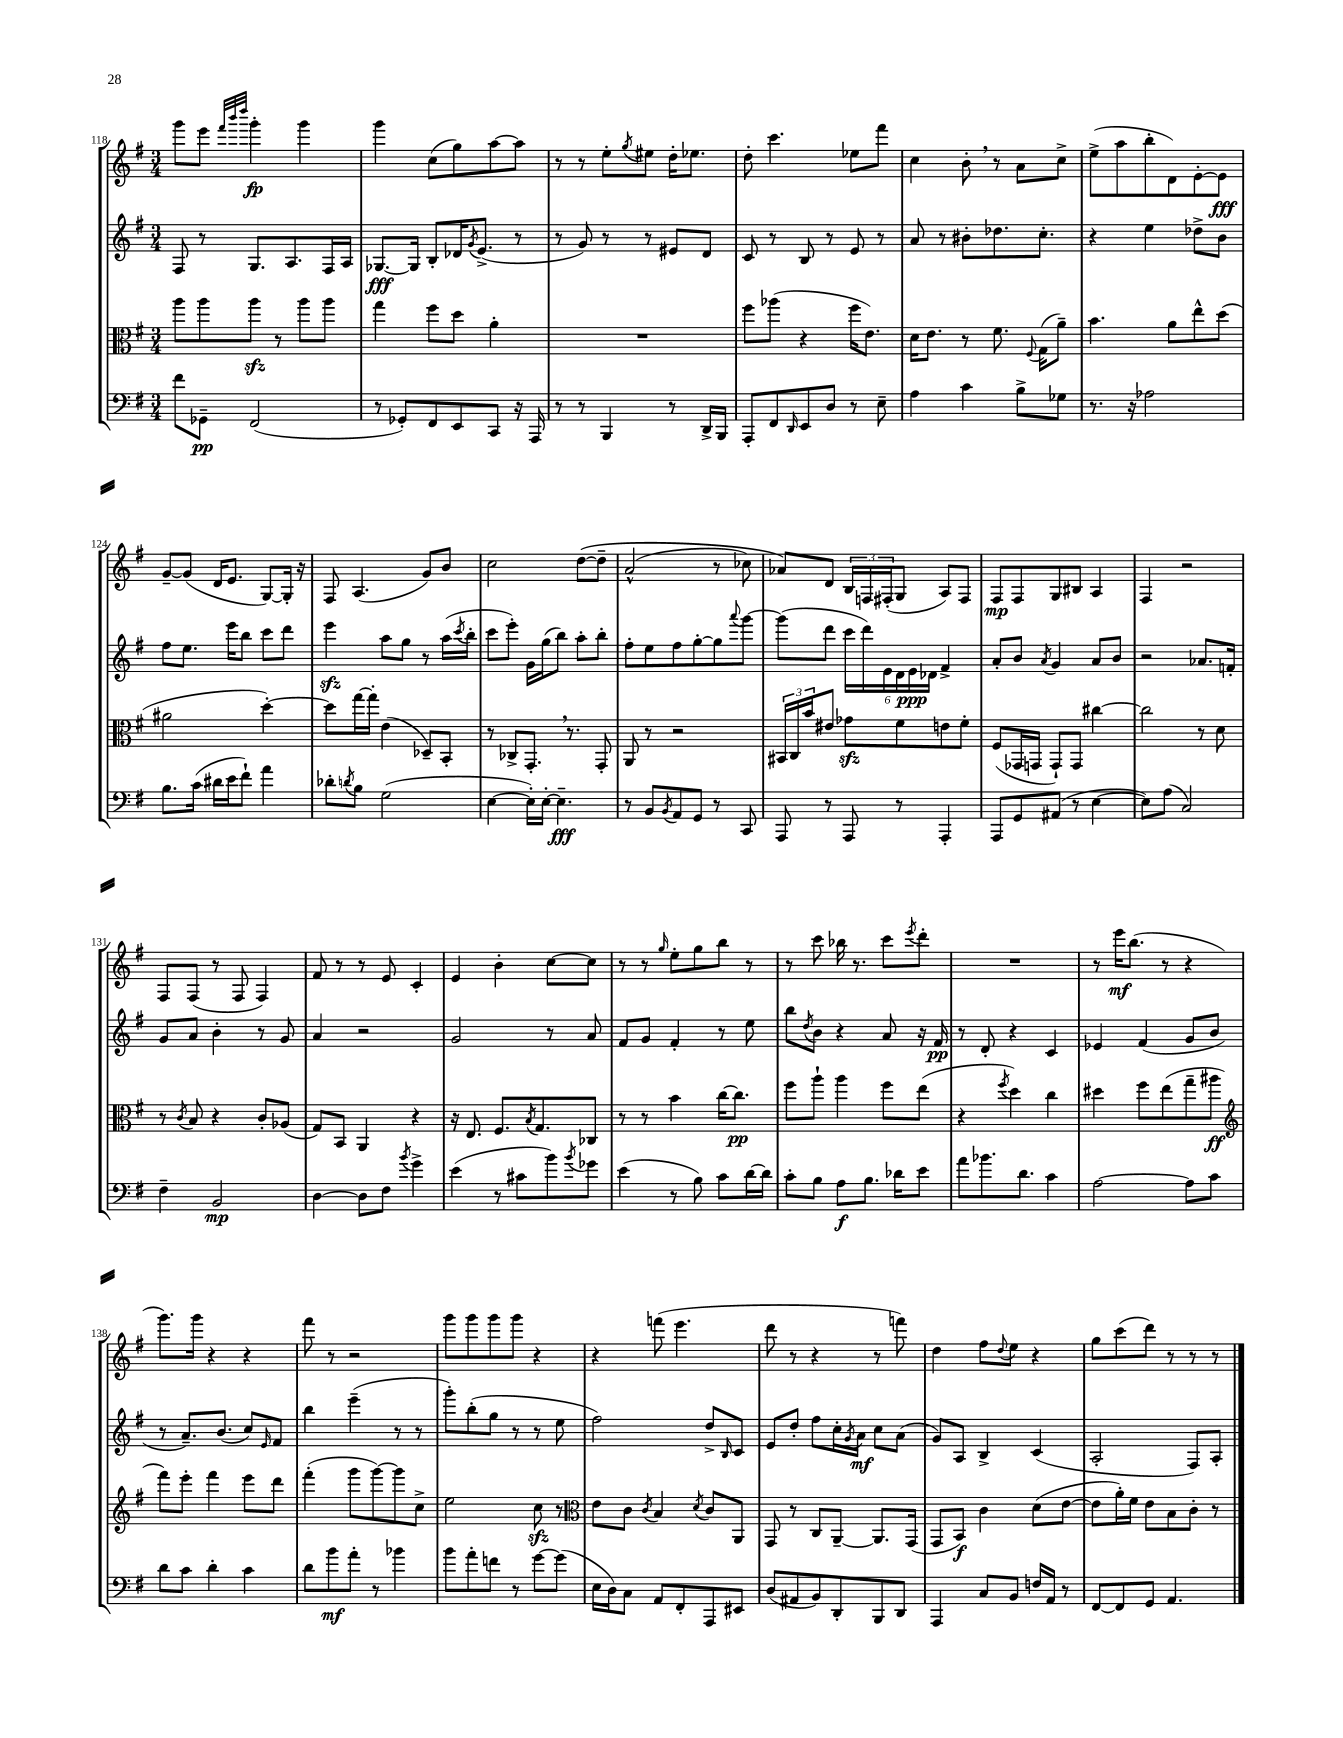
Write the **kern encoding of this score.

**kern	**dynam	**kern	**dynam	**kern	**dynam	**kern	**dynam
*part4	*part4	*part3	*part3	*part2	*part2	*part1	*part1
*staff4	*staff4	*staff3	*staff3	*staff2	*staff2	*staff1	*staff1
*clefF4	*	*clefC3	*	*clefG2	*	*clefG2	*
*k[f#]	*	*k[f#]	*	*k[f#]	*	*k[f#]	*
*M3/4	*	*M3/4	*	*M3/4	*	*M3/4	*
=118	=118	=118	=118	=118	=118	=118	=118
8f#\L	.	8aa\L	.	8F#/	.	8ggg\L	.
8GG-X~\J	pp	8aa\	.	8r	.	8eee\J	.
.	.	.	.	.	.	32qqfff#/LLL	.
.	.	.	.	.	.	32qqbbb/	.
.	.	.	.	.	.	32qqdddd/JJJ	.
(2FF#/	.	8aazz\J	.	8.G/L	.	4ggg'\	fp
.	.	8r	.	.	.	.	.
.	.	.	.	8.A/	.	.	.
.	.	8aa\L	.	.	.	4ggg\	.
.	.	8aa\J	.	16F#/L	.	.	.
.	.	.	.	16A/JJ	.	.	.
=119	=119	=119	=119	=119	=119	=119	=119
8r	.	4gg\	.	[8.G-X/L	fff	4ggg\	.
8GG-X'/L)	.	.	.	.	.	.	.
.	.	.	.	16G-/Jk]	.	.	.
8FF#/	.	8ff#\L	.	8B'/L	.	(8cc\L	.
8EE/	.	8dd\J	.	16d-X/K	.	8gg\)	.
.	.	.	.	8qg/	.	.	.
.	.	.	.	(8.e^/J	.	.	.
8CC/J	.	4a'\	.	.	.	[8aa\	.
16r	.	.	.	8r	.	8aa\J]	.
16AAA/	.	.	.	.	.	.	.
=120	=120	=120	=120	=120	=120	=120	=120
8r	.	2.r	.	8r	.	8r	.
8r	.	.	.	8g/)	.	8r	.
4BBB/	.	.	.	8r	.	8ee'\L	.
.	.	.	.	.	.	8qgg/	.
.	.	.	.	8r	.	8ee#X\J	.
8r	.	.	.	8e#X/L	.	16dd'\KL	.
.	.	.	.	.	.	8.ee-X\J	.
16DD^/LL	.	.	.	8d/J	.	.	.
16BBB/JJ	.	.	.	.	.	.	.
=121	=121	=121	=121	=121	=121	=121	=121
8AAA'/L	.	8ff#\L	.	8c/	.	8dd'\	.
8FF#/	.	(8aa-X\J	.	8r	.	4.ccc\	.
16qqDD/	.	.	.	.	.	.	.
8EE/	.	4r	.	8B/	.	.	.
8D/J	.	.	.	8r	.	.	.
8r	.	16ff#\KL	.	8e/	.	8ee-X\L	.
.	.	8.e\J)	.	.	.	.	.
8E~\	.	.	.	8r	.	8fff#\J	.
=122	=122	=122	=122	=122	=122	=122	=122
4A\	.	16d\KL	.	8a/	.	4cc\	.
.	.	8.e\J	.	.	.	.	.
.	.	.	.	8r	.	.	.
4c\	.	8r	.	8b#X'\L	.	8b',\	.
.	.	8.f#\	.	8.dd-X\	.	8r	.
8B^\L	.	.	.	.	.	8a\L	.
.	.	8qqF#/	.	.	.	.	.
.	.	(16G\KL	.	8.cc'\J	.	.	.
8G-X\J	.	8a~\J)	.	.	.	8cc^\J	.
=123	=123	=123	=123	=123	=123	=123	=123
8.r	.	4.b\	.	4r	.	(8ee^\L	.
.	.	.	.	.	.	8aa\	.
16r	.	.	.	.	.	.	.
2A-X\	.	.	.	4ee\	.	8bb'\	.
.	.	8a\L	.	.	.	8d\)	.
.	.	8ee^^\	.	8dd-X^\L	.	[8e'\	.
.	.	(8dd\J	.	8b\J	.	8e\J]	fff
!!LO:LB:g=z
=124	=124	=124	=124	=124	=124	=124	=124
8.B\L	.	2a#X\	.	8ff#\L	.	[8g~/L	.
.	.	.	.	8.ee\J	.	(8g/J]	.
(16c\Jk	.	.	.	.	.	.	.
16d#X\LL	.	.	.	.	.	16d/KL	.
16e\J	.	.	.	16eee\KL	.	8.e/J	.
8f#`\J)	.	.	.	8bb\J	.	.	.
4a\	.	[4dd'\)	.	8ccc\L	.	[8G/L)	.
.	.	.	.	8ddd\J	.	16G'/Jk]	.
.	.	.	.	.	.	16r	.
=125	=125	=125	=125	=125	=125	=125	=125
8d-X'\L	.	8dd\L]	.	4eeezz\	.	8F#/	.
8qdn/	.	.	.	.	.	.	.
8B\J	.	[16gg\L	.	.	.	(4.A/	.
.	.	16gg'\JJ]	.	.	.	.	.
(2G\	.	(4e\	.	8aa\L	.	.	.
.	.	.	.	8gg\J	.	.	.
.	.	8D-X~/L)	.	8r	.	8g/L)	.
.	.	8BB'/J	.	(16aa\LL	.	8b/J	.
.	.	.	.	8qccc/	.	.	.
.	.	.	.	16bb'\JJ	.	.	.
=126	=126	=126	=126	=126	=126	=126	=126
[4E\	.	8r	.	8ccc\L	.	2cc\	.
.	.	8C-X^/L	.	8eee'\J)	.	.	.
16E'\LL])	.	8.GG',/J	.	16g\LL	.	.	.
[16E'\JJ	.	.	.	(16gg\J	.	.	.
4.E~\]	fff	.	.	8bb\J)	.	.	.
.	.	8.r	.	.	.	.	.
.	.	.	.	8aa'\L	.	([8dd\L	.
.	.	8GG'/	.	8bb'\J	.	8dd~\J]	.
=127	=127	=127	=127	=127	=127	=127	=127
8r	.	8AA/	.	8ff#'\L	.	(2a^^/	.
8BB/L	.	8r	.	8ee\	.	.	.
8qBB/	.	.	.	.	.	.	.
8AA/	.	2r	.	8ff#\	.	.	.
8GG/J	.	.	.	[8gg'\	.	.	.
8r	.	.	.	8gg\]	.	8r	.
.	.	.	.	8qqaaa/	.	.	.
8CC/	.	.	.	[8ggg\J	.	8cc-X\)	.
=128	=128	=128	=128	=128	=128	=128	=128
8AAA/	.	24BB#X/LL	.	(8ggg\L]	.	8a-X/L)	.
.	.	24C/	.	.	.	.	.
.	.	24b/J	.	.	.	.	.
8r	.	8e#X/J	.	8ddd\J	.	8d/J	.
8AAA/	.	8g-Xzz\L	.	24ccc\LL	.	24B/LL	.
.	.	.	.	24ddd\)	.	24Fn/	.
.	.	.	.	24e\	.	(24F#X'/J	.
8r	.	8f#\	.	24d\	.	8G/J	.
.	.	.	.	24e\	ppp	.	.
.	.	.	.	24d-X\JJ	.	.	.
4AAA'/	.	8en\	.	4f#^/	.	8A/L)	.
.	.	8f#'\J	.	.	.	8F#/J	.
=129	=129	=129	=129	=129	=129	=129	=129
8AAA/L	.	(8F#/L	.	8a'/L	.	8F#/L	mp
8GG/	.	16GG-X/L	.	8b/J	.	8F#/	.
.	.	16GGn/JJ	.	.	.	.	.
.	.	.	.	8qa/	.	.	.
(8AA#X/J	.	8GG`/L)	.	4g/	.	8G/	.
8r	.	8GG/J	.	.	.	8B#X/J	.
[4E\	.	[4cc#X\	.	8a/L	.	4A/	.
.	.	.	.	8b/J	.	.	.
=130	=130	=130	=130	=130	=130	=130	=130
8E\L])	.	2cc#\]	.	2r	.	4F#/	.
(8A\J	.	.	.	.	.	.	.
2C/)	.	.	.	.	.	2r	.
.	.	8r	.	8.a-X/L	.	.	.
.	.	8d\	.	.	.	.	.
.	.	.	.	16fn'/Jk	.	.	.
!!LO:LB:g=z
=131	=131	=131	=131	=131	=131	=131	=131
4F#~\	.	8r	.	8g/L	.	8F#/L	.
.	.	8qc/	.	.	.	.	.
.	.	8B/	.	8a/J	.	(8F#/J	.
2BB/	mp	4r	.	4b'\	.	8r	.
.	.	.	.	.	.	8F#/	.
.	.	8c'/L	.	8r	.	4F#/)	.
.	.	(8A-X/J	.	8g/	.	.	.
=132	=132	=132	=132	=132	=132	=132	=132
[4D\	.	8G/L)	.	4a/	.	8f#/	.
.	.	8BB/J	.	.	.	8r	.
8D\L]	.	4AA/	.	2r	.	8r	.
8F#\J	.	.	.	.	.	8e/	.
8qb/	.	.	.	.	.	.	.
4g^\	.	4r	.	.	.	4c'/	.
=133	=133	=133	=133	=133	=133	=133	=133
(4e\	.	16r	.	2g/	.	4e/	.
.	.	8.E/	.	.	.	.	.
8r	.	8.F#/L	.	.	.	4b'\	.
8c#X\L	.	.	.	.	.	.	.
.	.	8qB/	.	.	.	.	.
.	.	8.G/	.	.	.	.	.
8b\)	.	.	.	8r	.	[8cc\L	.
8qb/	.	.	.	.	.	.	.
8g-X\J	.	8C-X/J	.	8a/	.	8cc\J]	.
=134	=134	=134	=134	=134	=134	=134	=134
(4e\	.	8r	.	8f#/L	.	8r	.
.	.	8r	.	8g/J	.	8r	.
.	.	.	.	.	.	16qqgg/	.
8r	.	4b\	.	4f#'/	.	8ee'\L	.
8B\)	.	.	.	.	.	8gg\	.
8c\L	.	[16cc\KL	.	8r	.	8bb\J	.
.	.	8.cc\J]	pp	.	.	.	.
[16d\L	.	.	.	8ee\	.	8r	.
16d\JJ]	.	.	.	.	.	.	.
=135	=135	=135	=135	=135	=135	=135	=135
8c'\L	.	8ff#\L	.	8bb\L	.	8r	.
.	.	.	.	8qdd/	.	.	.
8B\J	.	8aa`\J	.	8b\J	.	8ccc\	.
8A\L	f	4aa\	.	4r	.	16bb-X\	.
.	.	.	.	.	.	8.r	.
8.B\J	.	.	.	.	.	.	.
.	.	8ff#\L	.	8a/	.	8ccc\L	.
16d-X\KL	.	.	.	.	.	.	.
.	.	.	.	.	.	8qeee/	.
8e\J	.	(8ee\J	.	16r	.	8ddd'\J	.
.	.	.	.	16f#/	pp	.	.
=136	=136	=136	=136	=136	=136	=136	=136
8a\L	.	4r	.	8r	.	2.r	.
8.b-X\	.	.	.	8d'/	.	.	.
.	.	8qff#/	.	.	.	.	.
.	.	4dd\)	.	4r	.	.	.
8.d\J	.	.	.	.	.	.	.
4c\	.	4cc\	.	4c/	.	.	.
=137	=137	=137	=137	=137	=137	=137	=137
[2A\	.	4dd#X\	.	4e-X/	.	8r	.
.	.	.	.	.	.	16eee\KL	mf
.	.	.	.	.	.	(8.bb\J	.
.	.	8ff#\L	.	(4f#/	.	.	.
.	.	(8ee\	.	.	.	8r	.
8A\L]	.	8gg~\	.	8g/L	.	4r	.
8c\J	.	8aa#X\J	ff	8b/J	.	.	.
!!LO:LB:g=z
=138	=138	=138	=138	=138	=138	=138	=138
*	*	*clefG2	*	*	*	*	*
8d\L	.	8fff#\L)	.	8r	.	8.ggg\L)	.
8c\J	.	8eee'\J	.	8.a~/L)	.	.	.
.	.	.	.	.	.	16ggg\Jk	.
4d'\	.	4fff#\	.	.	.	4r	.
.	.	.	.	(8.b/J	.	.	.
4c\	.	8eee\L	.	8cc/L)	.	4r	.
.	.	.	.	16qqe/	.	.	.
.	.	8ddd\J	.	8f#/J	.	.	.
=139	=139	=139	=139	=139	=139	=139	=139
8d\L	.	(4fff#'\	.	4bb\	.	8fff#\	.
8b\	mf	.	.	.	.	8r	.
8a'\J	.	8ggg\L	.	(4eee~\	.	2r	.
8r	.	[8ggg\)	.	.	.	.	.
4b-X\	.	8ggg\]	.	8r	.	.	.
.	.	8cc^\J	.	8r	.	.	.
=140	=140	=140	=140	=140	=140	=140	=140
8b\L	.	2ee\	.	8ggg'\L)	.	8ggg\L	.
8a'\	.	.	.	(8bb'\	.	8ggg\	.
8fn\J	.	.	.	8gg\J	.	8ggg\	.
8r	.	.	.	8r	.	8ggg\J	.
[8g\L	.	8cczz\	.	8r	.	4r	.
(8g\J]	.	8r	.	8ee\	.	.	.
=141	=141	=141	=141	=141	=141	=141	=141
*	*	*clefC3	*	*	*	*	*
16E\LL	.	8e\L	.	2ff#\)	.	4r	.
16D\J)	.	.	.	.	.	.	.
8C\J	.	8c\J	.	.	.	.	.
.	.	8qc/	.	.	.	.	.
8AA/L	.	4B/	.	.	.	(8fffn\	.
8FF#'/	.	.	.	.	.	4.eee\	.
.	.	8qd/	.	.	.	.	.
8AAA/	.	8c/L	.	8dd^/L	.	.	.
.	.	.	.	16qqB/	.	.	.
8EE#X/J	.	8AA/J	.	8c/J	.	.	.
=142	=142	=142	=142	=142	=142	=142	=142
(8D/L	.	8GG/	.	8e/L	.	8ddd\	.
8AA#X/	.	8r	.	8dd'/J	.	8r	.
8BB/)	.	8C/L	.	8ff#\L	.	4r	.
8DD'/	.	[8AA~/J	.	16cc'\L	.	.	.
.	.	.	.	8qg/	.	.	.
.	.	.	.	16a\JJ	mf	.	.
8BBB/	.	8.AA/L]	.	8cc\L	.	8r	.
8DD/J	.	.	.	(8a\J	.	8fffn\)	.
.	.	(16GG/Jk	.	.	.	.	.
=143	=143	=143	=143	=143	=143	=143	=143
4AAA/	.	8GG/L	.	8g/L)	.	4dd\	.
.	.	8BB/J)	f	8A/J	.	.	.
8C/L	.	4c\	.	4B^/	.	8ff#\L	.
.	.	.	.	.	.	8qqdd/	.
8BB/J	.	.	.	.	.	8ee\J	.
16Fn/LL	.	(8d\L	.	(4c/	.	4r	.
16AA/JJ	.	.	.	.	.	.	.
8r	.	[8e\J	.	.	.	.	.
=144	=144	=144	=144	=144	=144	=144	=144
[8FF#/L	.	8e\L]	.	2A'/	.	8gg\L	.
8FF#/]	.	16a'\L)	.	.	.	(8ccc\	.
.	.	16f#\JJ	.	.	.	.	.
8GG/J	.	8e\L	.	.	.	8ddd\J)	.
4.AA/	.	8B\	.	.	.	8r	.
.	.	8c'\J	.	8F#/L)	.	8r	.
.	.	8r	.	8A'/J	.	8r	.
==	==	==	==	==	==	==	==
*-	*-	*-	*-	*-	*-	*-	*-
